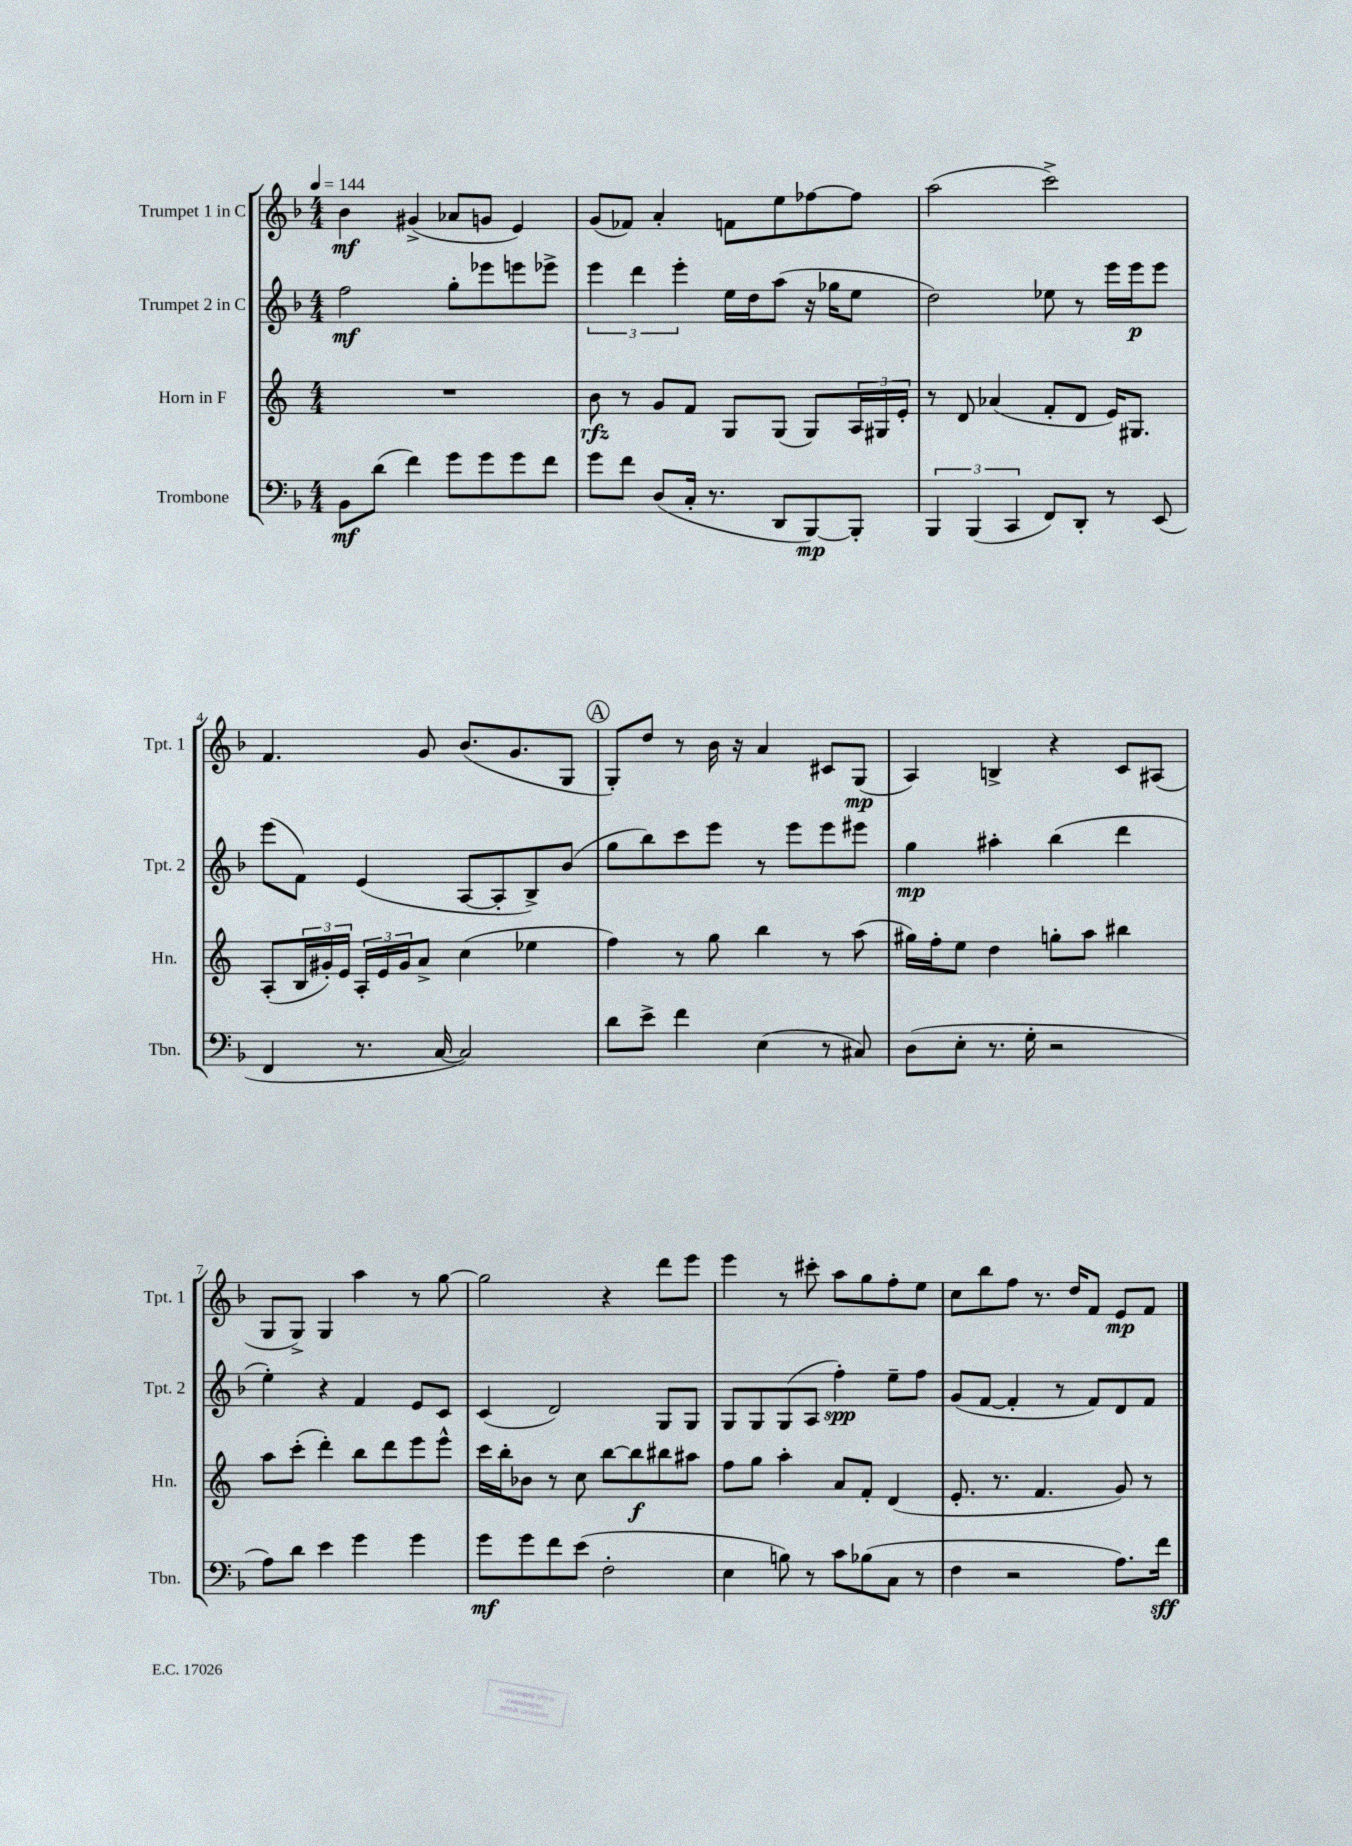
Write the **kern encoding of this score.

**kern	**kern	**kern	**kern
*staff4	*staff3	*staff2	*staff1
*clefF4	*clefG2	*clefG2	*clefG2
*k[b-]	*k[]	*k[b-]	*k[b-]
*M4/4	*M4/4	*M4/4	*M4/4
*MM144	*MM144	*MM144	*MM144
8BB-\L	1r	2ff\	4b-\
(8d\J	.	.	.
4f\)	.	.	(4g#^/
8g\L	.	8gg'\L	8a-/L
8g\	.	8eee-\	8g/J
8g\	.	8eee\	4e/)
8f\J	.	8eee-^\J	.
=	=	=	=
8g\L	8b\	6eee\	(8g/L
8f\J	8r	.	8f-/J)
.	.	6ddd\	.
(8D/L	8g/L	.	4a'/
.	.	6eee'\	.
16C'/Jk	8f/J	.	.
8.r	.	.	.
.	8G/L	16ee\LL	8f\L
.	.	16dd\J	.
8DD/L	(8G/J	(8aa\J	8ee\
[8BBB-/)	8G/L)	16r	[8ff-\
.	.	16gg-\LK	.
8BBB-'/]J	24A/L	8ee\J	8ff-\]J
.	24G#/	.	.
.	24e'/JJ	.	.
=	=	=	=
6BBB-/	8r	2dd\)	(2aa\
.	8d/	.	.
(6BBB-/	.	.	.
.	(4a-/	.	.
6CC/	.	.	.
8FF/L)	8f'/L	8ee-\	2ccc^\)
8DD'/J	8d/J	8r	.
8r	16e/LK)	16eee\LL	.
.	8.G#/J	16eee\J	.
(8EE/	.	8eee\J	.
=	=	=	=
4FF/	(8A'/L	(8eee\L	4.f/
.	24B/L	8f\J)	.
.	24g#'/)	.	.
.	24e/JJ	.	.
8.r	24A'/LL	(4e/	.
.	24e/	.	.
.	24g#/J	.	.
.	8a^/J	.	8g/
[16C/	.	.	.
2C/])	(4cc\	[8A/L	(8.b-/L
.	.	8A'/]	.
.	.	.	8.g/
.	4ee-\	8B-^/)	.
.	.	(8b-/J	8G/J
=	=	=	=
8d\L	4ff\)	8gg\L	8G'/L)
8e^\J	.	8bb-\)	8dd/J
4f\	8r	8ccc\	8r
.	8gg\	8eee\J	16b-\
.	.	.	16r
(4E\	4bb\	8r	4a/
.	.	8eee\L	.
8r	8r	8eee\	8c#/L
8C#/)	(8aa\	8eee#\J	(8G/J
=	=	=	=
(8D\L	16gg#\LL)	4gg\	4A/)
.	16ff'\J	.	.
8E'\J	8ee\J	.	.
8.r	4dd\	4aa#'\	4B^/
16G'\	.	.	.
2r	8gg'\L	(4bb-\	4r
.	8aa\J	.	.
.	4bb#\	4ddd\	8c/L
.	.	.	(8A#/J
=	=	=	=
8A\L)	8aa\L	4ee'\)	8G/L
8d\J	(8ccc'\J	.	8G^/J)
4e\	4ddd'\)	4r	4G/
4g\	8bb\L	4f/	4aa\
.	8ddd\	.	.
4g\	8eee\	8e/L	8r
.	8eee^^\J	8c/J	[8gg\
=	=	=	=
8g\L	16ccc\LL	(4c/	2gg\]
.	16bb'\J	.	.
8g\	8b-\J	.	.
8f\	8r	2d/)	.
(8e\J	8cc\	.	.
2F'\	[8bb\L	.	4r
.	8bb\]	.	.
.	8bb#\	8G/L	8ddd\L
.	8aa#\J	8G/J	8eee\J
=	=	=	=
4E\	8ff\L	8G/L	4eee\
.	8gg\J	8G/	.
8B\)	4aa'\	(8G/	8r
8r	.	8A/J	8ccc#'\
8c\L	8a/L	4ff'\)	8aa\L
(8B-\	8f'/J	.	8gg\
8C\J	(4d/	8ee~\L	8ff'\
8r	.	8ff\J	8ee\J
=	=	=	=
4F\	8.e'/	(8g/L	8cc\L
.	.	[8f/J	8bb-\
.	8.r	.	.
2r	.	4f'/]	8ff\J
.	4.f/	.	8.r
.	.	8r	.
.	.	.	16dd/LK
.	.	8f/L)	8f/J
8.A\L)	8g/)	8d/	8e/L
.	8r	8f/J	8f/J
16f\Jk	.	.	.
==	==	==	==
*-	*-	*-	*-
